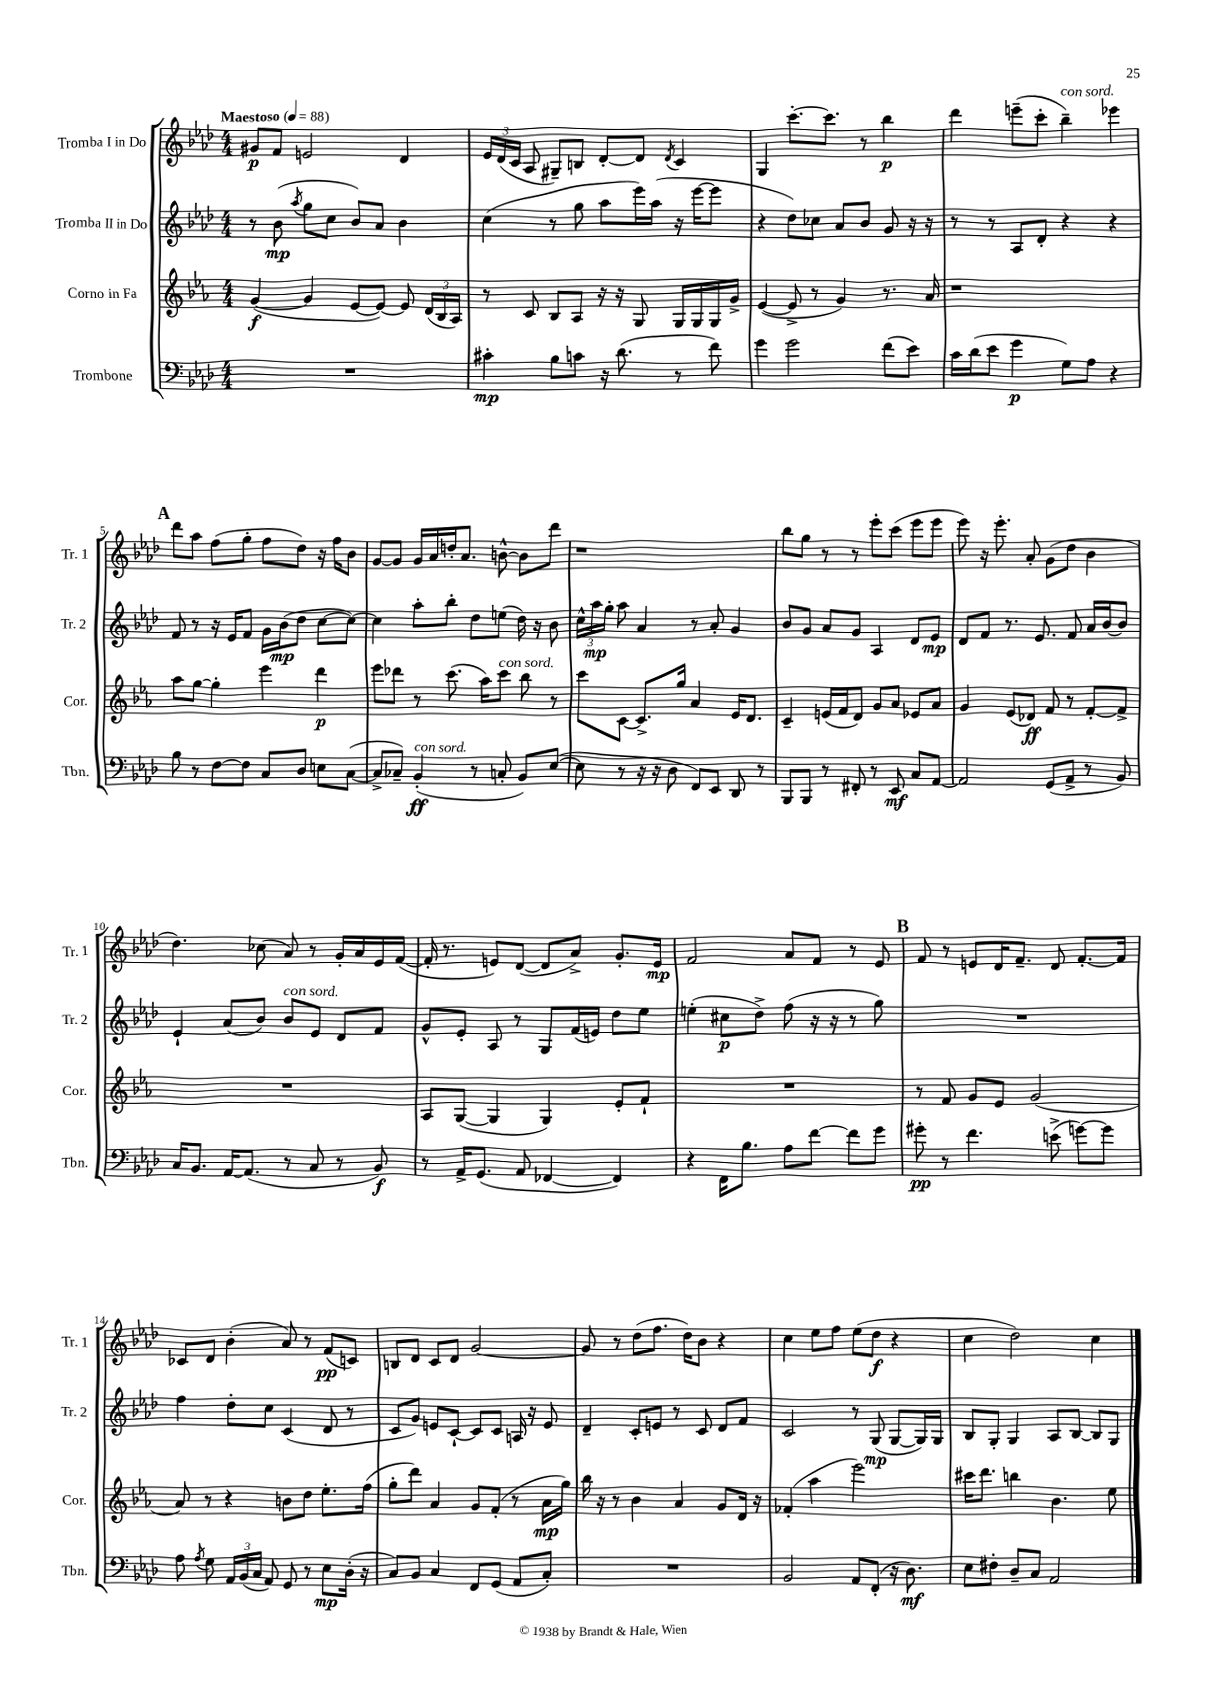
<<
\new StaffGroup <<
\new Staff = "s0" \with { instrumentName = "Tromba I in Do" shortInstrumentName = "Tr. 1" } {
    \clef treble \key aes \major \numericTimeSignature \time 4/4 \tempo "Maestoso" 4 = 88
    \autoBeamOff gis'8[\p f'8] e'2 des'4 |
    \tuplet 3/2 { ees'16[ des'16( c'16] } aes8 gis8[--) b8] des'8[~-. des'8] \acciaccatura { des'8 } c'4 |
    g4 c'''8.[~-. c'''8.] r8 bes''4\p |
    des'''4 e'''8[--( c'''8]-. bes''4--^\markup { \italic "con sord." }) ees'''4 |
    \mark \markup { \bold "A" } des'''8[ aes''8] f''8[( g''8]-. f''8[ des''8]) r16 f''16[ bes'8] |
    g'8[~ g'8] g'16[ aes'16 d''16-. aes'8.] b'8~-^ b'8[ des'''8] |
    r1 |
    bes''8[ g''8] r8 r8 ees'''8[-. c'''8]( ees'''8[ ees'''8] |
    ees'''8) r16 ees'''8.-. aes'8-. g'8[( des''8] bes'4 |
    des''4.) ces''8( aes'8) r8 g'16[-. aes'16 ees'16 f'16]~( |
    f'16-. r8. e'8[) des'8]~( des'8[ aes'8]->) g'8.[-. e'16]\mp |
    f'2 aes'8[ f'8] r8 ees'8 |
    \mark \markup { \bold "B" } f'8 r8 e'8[ des'16 f'8.]-- des'8 f'8.[~-. f'16] |
    ces'8[ des'8] bes'4-.( aes'8) r8 f'8[\pp( c'8]) |
    b8[ des'8] c'8[ des'8] g'2~ |
    g'8 r8 des''8[( f''8.] des''16[) bes'8] r4 |
    c''4 ees''8[ f''8] ees''8[( des''8]\f r4 |
    c''4 des''2) c''4 \bar "|." |
}
\new Staff = "s1" \with { instrumentName = "Tromba II in Do" shortInstrumentName = "Tr. 2" } {
    \clef treble \key aes \major \numericTimeSignature \time 4/4
    \autoBeamOff r8 bes'8\mp( \acciaccatura { aes''8 } g''8[ c''8] bes'8[) aes'8] bes'4 |
    c''4( r8 g''8 aes''8[ ees'''16) aes''16]( r16 ees'''16[~ ees'''8] |
    r4 des''8[) ces''8] aes'8[ bes'8] g'8 r16 r16 |
    r8 r8 aes8[ des'8]-. r4 r4 |
    \mark \markup { \bold "A" } f'8 r8 r16 ees'16[ f'8] g'16[ bes'16\mp( des''8] c''8[~ c''8]~) |
    c''4 aes''8[-. bes''8]-. des''8[ e''8]( des''16) r16 bes'8 |
    \tuplet 3/2 { c''16[-^ aes''16\mp g''16]-. } aes''8 aes'4 r8 aes'8-. g'4 |
    bes'8[ g'8] aes'8[ g'8] aes4 des'8[ ees'8]\mp |
    des'8[ f'8] r8. ees'8. f'8 aes'16[ bes'16~ bes'8] |
    ees'4-! aes'8[( bes'8]) bes'8[^\markup { \italic "con sord." } ees'8] des'8[ f'8] |
    g'8[-^ ees'8]-. aes8 r8 g8[ f'16( e'16]) des''8[ ees''8] |
    e''4-.( cis''8[\p des''8]->) f''8( r16 r16 r8 g''8) |
    \mark \markup { \bold "B" } R1 |
    f''4 des''8[-. c''8] c'4( des'8 r8 |
    c'8[ g'8]) e'8[ c'8]~-! c'8[ c'8] a16 r16 e'8 |
    des'4-- c'8[-. e'8] r8 c'8 des'8[ f'8] |
    c'2 r8 g8\mp( g8[~ g16) g16] |
    bes8[ g8]-. g4 aes8[ bes8]~ bes8[ g8] \bar "|." |
}
\new Staff = "s2" \with { instrumentName = "Corno in Fa" shortInstrumentName = "Cor." } {
    \clef treble \key ees \major \numericTimeSignature \time 4/4
    \autoBeamOff g'4~\f( g'4 ees'8[~ ees'8]~) ees'8 \tuplet 3/2 { d'16[( bes16 aes16]) } |
    r8 c'8 bes8[ aes8] r16 r16 g8 g16[ g16 g16 g'16]-> |
    ees'4~( ees'8-> r8 g'4) r8. aes'16 |
    r1 |
    \mark \markup { \bold "A" } aes''8[ g''8]~ g''4-. ees'''4 d'''4\p |
    ees'''8[ des'''8] r8 c'''8.( aes''16[) c'''8]^\markup { \italic "con sord." } bes''8 r8 |
    c'''8[ c'8]~ c'8.[-> g''16] aes'4 ees'16[ d'8.] |
    c'4-- e'16[( f'16 d'8]) g'8[ aes'8] ees'8[ aes'8] |
    g'4 ees'8[( des'8]\ff) f'8 r8 f'8[~-. f'8]-> |
    R1 |
    aes8[ g8]~( g4 g4) ees'8[-. f'8]-! |
    R1 |
    \mark \markup { \bold "B" } r8 f'8 g'8[ ees'8] g'2( |
    aes'8) r8 r4 b'8[ d''8] ees''8.[-. f''16]( |
    g''8[-. d'''8]) aes'4 g'8[ f'8]-.( r8 aes'16[\mp g''16]) |
    bes''16 r16 r8 bes'4 aes'4 g'8[ d'16] r16 |
    fes'4-.( aes''4 ees'''2) |
    cis'''16[ d'''8.] b''4 bes'4. ees''8 \bar "|." |
}
\new Staff = "s3" \with { instrumentName = "Trombone" shortInstrumentName = "Tbn." } {
    \clef bass \key aes \major \numericTimeSignature \time 4/4
    \autoBeamOff R1 |
    cis'4-.\mp bes8[ c'8] r16 des'8.( r8 f'8) |
    g'4 g'2 f'8[( ees'8]) |
    c'16[ des'16( ees'8] g'4\p g8[) aes8] r4 |
    \mark \markup { \bold "A" } bes8 r8 f8[~ f8] c8[ des8] e8[ c8]~( |
    c8[-> ces8]--) bes,4-.\ff^\markup { \italic "con sord." }( r8 c8-. bes,8[) ees8]~( |
    ees8 r8 r16 r16 des8 f,8[) ees,8] des,8 r8 |
    bes,,8[ bes,,8] r8 fis,8-. r8 ees,8\mf c8[ aes,8]~ |
    aes,2 g,8[( aes,8]-> r8 bes,8) |
    c16[ bes,8.] aes,16[~ aes,8.]( r8 c8 r8 bes,8\f) |
    r8 aes,16[-> g,8.]( aes,8 fes,4~ fes,4) |
    r4 f,16[ bes8.] aes8[ f'8]~ f'8[ g'8] |
    \mark \markup { \bold "B" } gis'8-.\pp r8 f'4. e'8->( g'8[~) g'8] |
    aes8 \acciaccatura { aes8 } g8 \tuplet 3/2 { aes,16[ bes,16( c16] } aes,8) g,8 r8 ees8[\mp des16]-.( r16 |
    c8[) bes,8] c4 f,8[ g,8]( aes,8[ c8]-.) |
    R1 |
    bes,2 aes,8[ f,8]-.( r16 des8.\mf) |
    ees8[ fis8]-. des8[-- c8] aes,2 \bar "|." |
}
>>
>>
